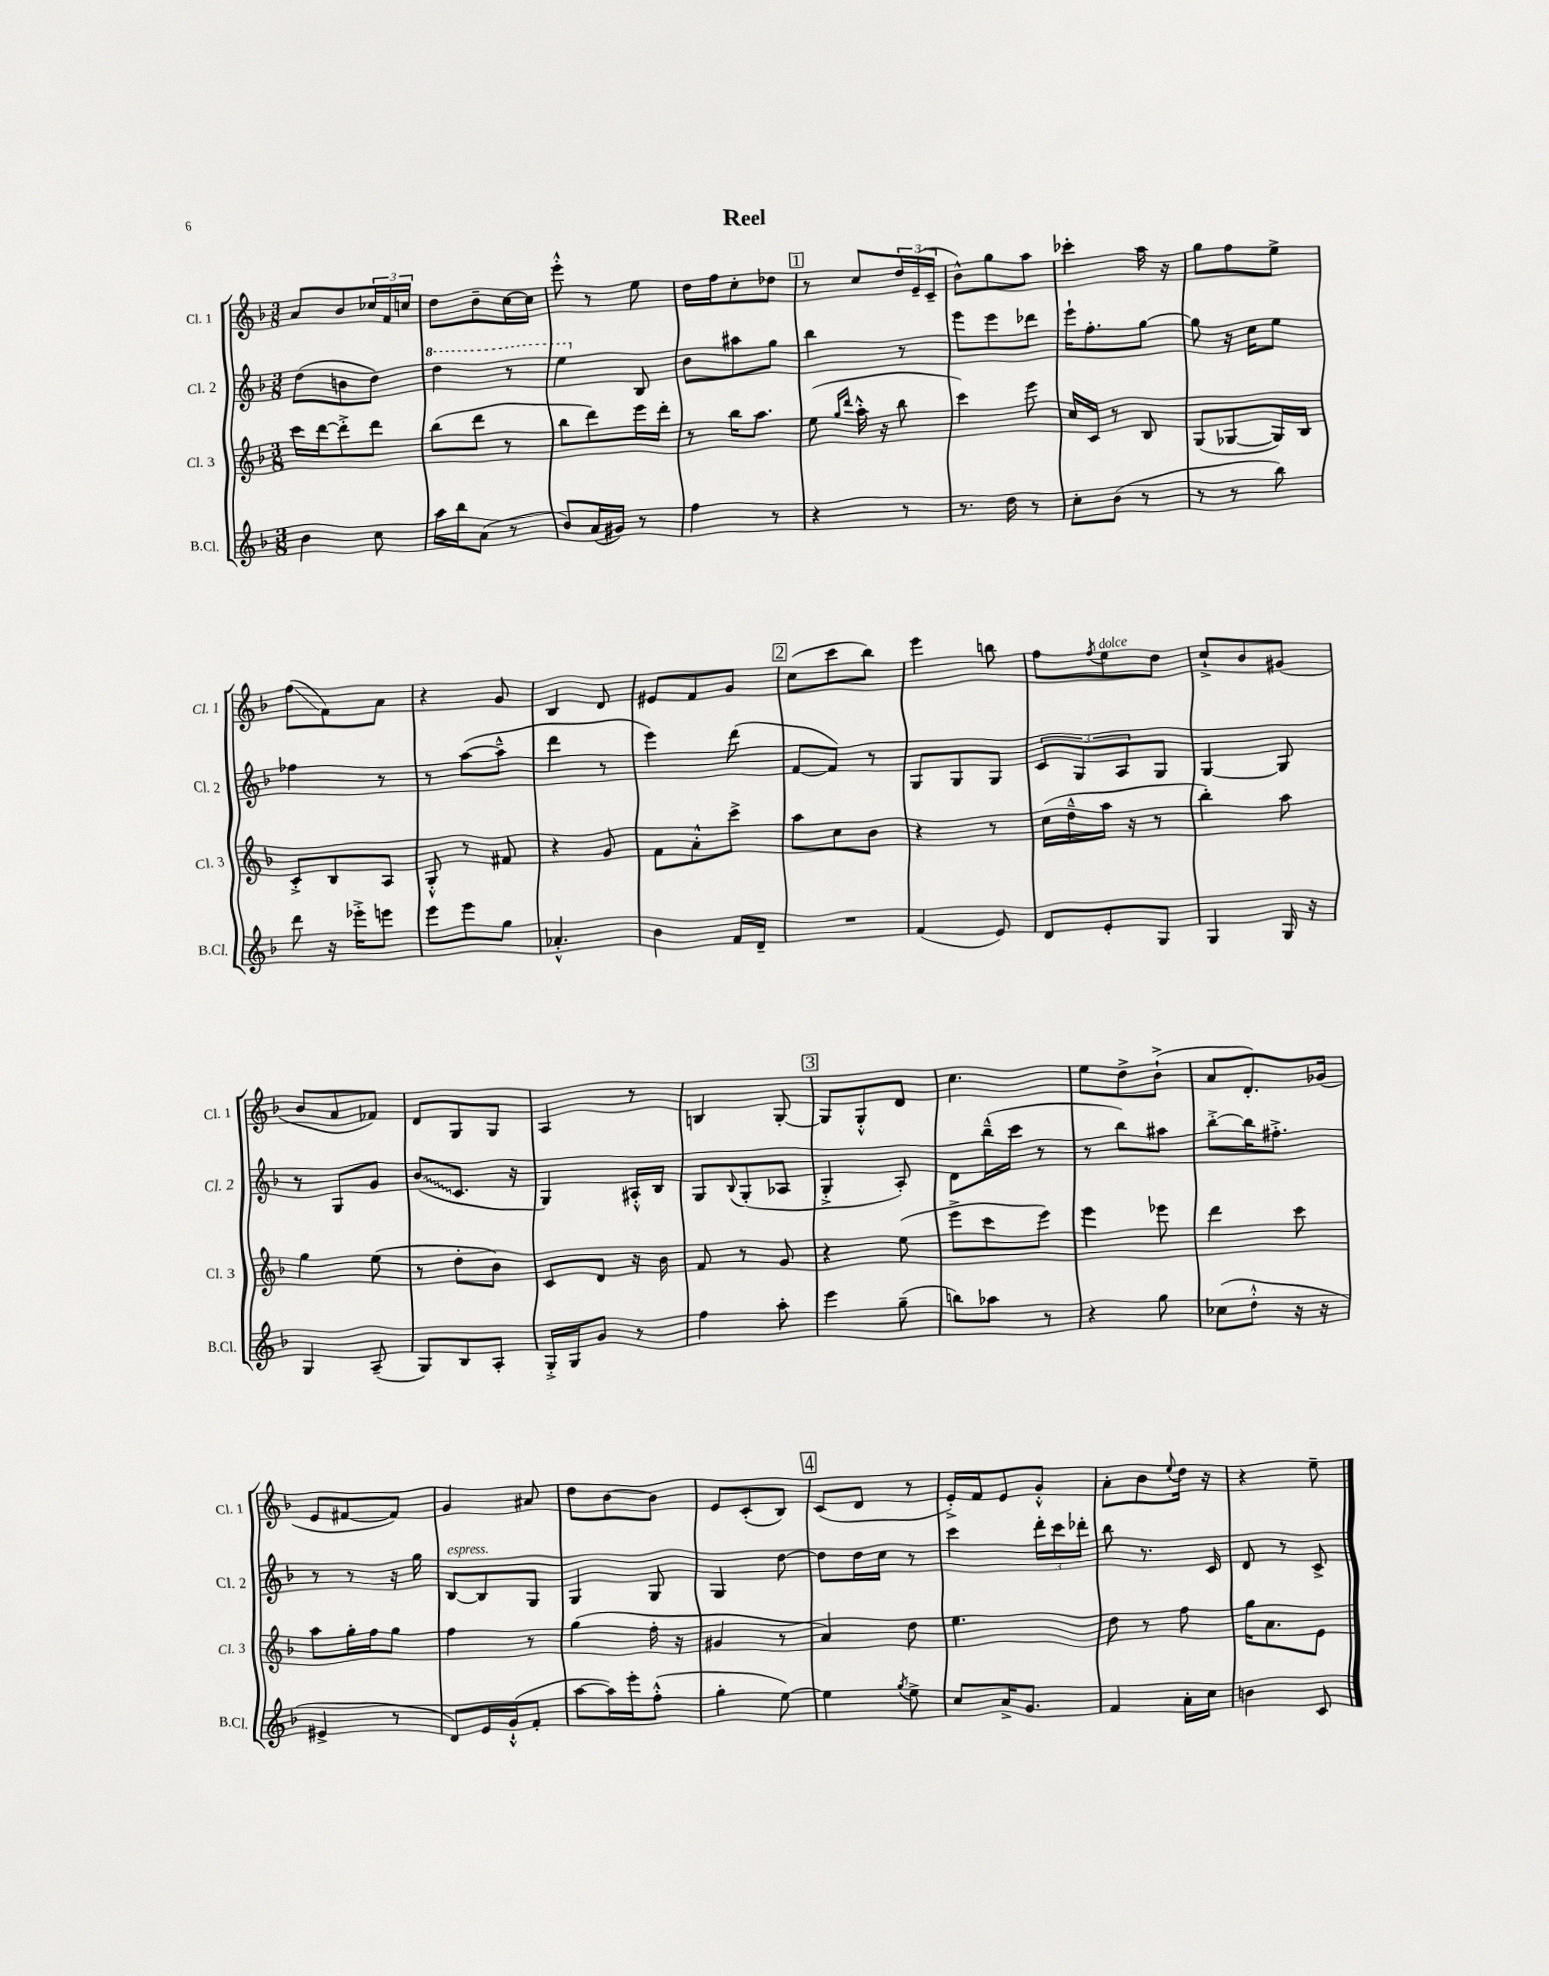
\header { title = "Reel" }
<<
\new StaffGroup <<
\new Staff = "s0" \with { instrumentName = "Cl. 1" shortInstrumentName = "Cl. 1" } {
    \clef treble \key f \major \numericTimeSignature \time 3/8
    a'8 bes'8 \tuplet 3/2 { ces''16 f'16 c''16 } |
    d''8 bes'8-- c''16~ c''16 |
    e'''8-.-^ r8 e''8 |
    d''16 f''16 c''8-. des''8 |
    \mark \markup { \box "1" } r8 c''8 \tuplet 3/2 { d''16 e'16--( c'16-- } |
    bes'8-^) g''8 a''8 |
    ces'''4-. a''16 r16 |
    g''8 f''8 e''8-> |
    f''8\glissando( f'8) a'8 |
    r4 g'8 |
    bes4 d'8 |
    eis'8 f'8 g'8 |
    \mark \markup { \box "2" } c''8( c'''8 bes''8) |
    e'''4 b''8 |
    f''8 \acciaccatura { f''8 } e''8^\markup { \italic "dolce" } d''8 |
    c''8-!-> bes'8 gis'8( |
    bes'8 a'8 fes'8) |
    d'8 g8 g8 |
    a4 r8 |
    b4 g8~-. |
    \mark \markup { \box "3" } g8 g8-.-^ d'8 |
    c''4. |
    e''8 d''8-> bes'8-!->( |
    a'8 d'8.-.) ges'16( |
    e'8 fis'8~ fis'8) |
    g'4 ais'8 |
    d''8 bes'8~ bes'8 |
    e'8 c'8-.( bes8) |
    \mark \markup { \box "4" } c'8( d'8 r8 |
    e'16-.->) f'16 e'8 g'8-.-^ |
    a'8-. bes'8 \appoggiatura { e''8 } d''16 r16 |
    r4 e''8-- \bar "|." |
}
\new Staff = "s1" \with { instrumentName = "Cl. 2" shortInstrumentName = "Cl. 2" } {
    \clef treble \key f \major \numericTimeSignature \time 3/8
    d''8( b'8 d''8) |
    \ottava #1 d'''4 r8 |
    e'''4 \ottava #0 bes8 |
    bes'8 ais''8 g''8 |
    \mark \markup { \box "1" } bes''4 r8 |
    e'''8 e'''8 des'''8 |
    e'''16-! f''8.-. g''8~ |
    g''8 r16 c''16 e''8 |
    fes''4 r8 |
    r8 a''8~( a''8---^ |
    d'''4 r8 |
    e'''4) d'''8( |
    \mark \markup { \box "2" } f'8~ f'8) r8 |
    g8 g8 g8 |
    \tuplet 3/2 { c'8 g8 a8 } g8 |
    g4~ g8 |
    r8 g8 g'8 |
    \once \override Glissando.style = #'zigzag bes'8\glissando( c'8. r16 |
    g4) ais16-.-^ bes16 |
    g8 \appoggiatura { bes8 } g8-.( aes8 |
    \mark \markup { \box "3" } g4-.-> a8-.) |
    d'8 bes''16---^( c'''16 r8 |
    r8 bes''8) ais''8 |
    bes''8~-.-> bes''16 fis''8.-.-> |
    r8 r8 r16 g''16 |
    bes8~^\markup { \italic "espress." } bes8 g8 |
    g4 g8 |
    g4 d''8~ |
    \mark \markup { \box "4" } d''8 d''16 c''16 r8 |
    c'''4 \tuplet 3/2 { d'''16-. c'''16 des'''16-. } |
    bes''8 r8. c'16 |
    d'8 r8 c'8-> \bar "|." |
}
\new Staff = "s2" \with { instrumentName = "Cl. 3" shortInstrumentName = "Cl. 3" } {
    \clef treble \key f \major \numericTimeSignature \time 3/8
    c'''16 d'''16~ d'''8-.-> d'''8 |
    bes''8( d'''8 r8 |
    bes''8 d'''8) e'''16 d'''16-. |
    r8 bes''16 a''8. |
    \mark \markup { \box "1" } e''8( \grace { g''16 d'''16 } a''16-.-^ r16 bes''8 |
    c'''4) e'''8 |
    c''16 c'16 r8 bes8 |
    g8( ges8~ ges16) bes16 |
    c'8-.-> bes8 a8 |
    g8-.-^ r8 fis'8 |
    r4 g'8 |
    f'8 a'8-.-^ c'''8-> |
    \mark \markup { \box "2" } a''8 c''8 bes'8 |
    r4 r8 |
    c''16( d''16---^ a''16 r16 r8 |
    bes''4-.) a''8 |
    g''4 e''8( |
    r8 d''8-. bes'8) |
    c'8 d'8 r16 bes'16 |
    f'8 r8 g'8 |
    \mark \markup { \box "3" } r4 e''8( |
    e'''8-> c'''8 e'''8) |
    e'''4 ees'''8 |
    d'''4 c'''8 |
    a''8 g''16-. f''16 g''8 |
    f''4 r8 |
    g''4( f''16-. r16 |
    gis'4 r8 |
    \mark \markup { \box "4" } a'4) d''8 |
    e''4. |
    d''8 r8 f''8 |
    g''16 a'8. e'8 \bar "|." |
}
\new Staff = "s3" \with { instrumentName = "B.Cl." shortInstrumentName = "B.Cl." } {
    \clef treble \key f \major \numericTimeSignature \time 3/8
    bes'4 c''8 |
    a''16 bes''16 a'8( r8 |
    bes'8) a'16( gis'16) r8 |
    f''4 r8 |
    \mark \markup { \box "1" } r4 r8 |
    r8. d''16 r8 |
    c''8-. bes'8( r8 |
    r8 r8 bes''8) |
    d'''8 r16 ees'''16-.-> e'''8 |
    e'''8 e'''8 g''8 |
    aes'4.-.-^ |
    bes'4 f'16 d'16-- |
    \mark \markup { \box "2" } R4. |
    f'4( e'8) |
    d'8 e'8-. g8 |
    g4 g16 r16 |
    g4 a8--( |
    g8) bes8 a8-. |
    g16-.-> g16 g'8 r8 |
    f''4 a''8-. |
    \mark \markup { \box "3" } e'''4 g''8--( |
    b''8) aes''8 r8 |
    r4 g''8 |
    ces''8( d''8-.-^ r16 r16 |
    eis'4-> r8 |
    d'8) e'16 g'16-!-^( f'8-. |
    a''8~ a''16) e'''16-. f''8-.-^( |
    g''4-. e''8~) |
    \mark \markup { \box "4" } e''4 \acciaccatura { g''8 } e''8-> |
    c''8 a'16-> g'8. |
    f'4 a'16-. c''16 |
    b'4 c'8 \bar "|." |
}
>>
>>
\layout { \context { \Score \remove "Bar_number_engraver" } }
